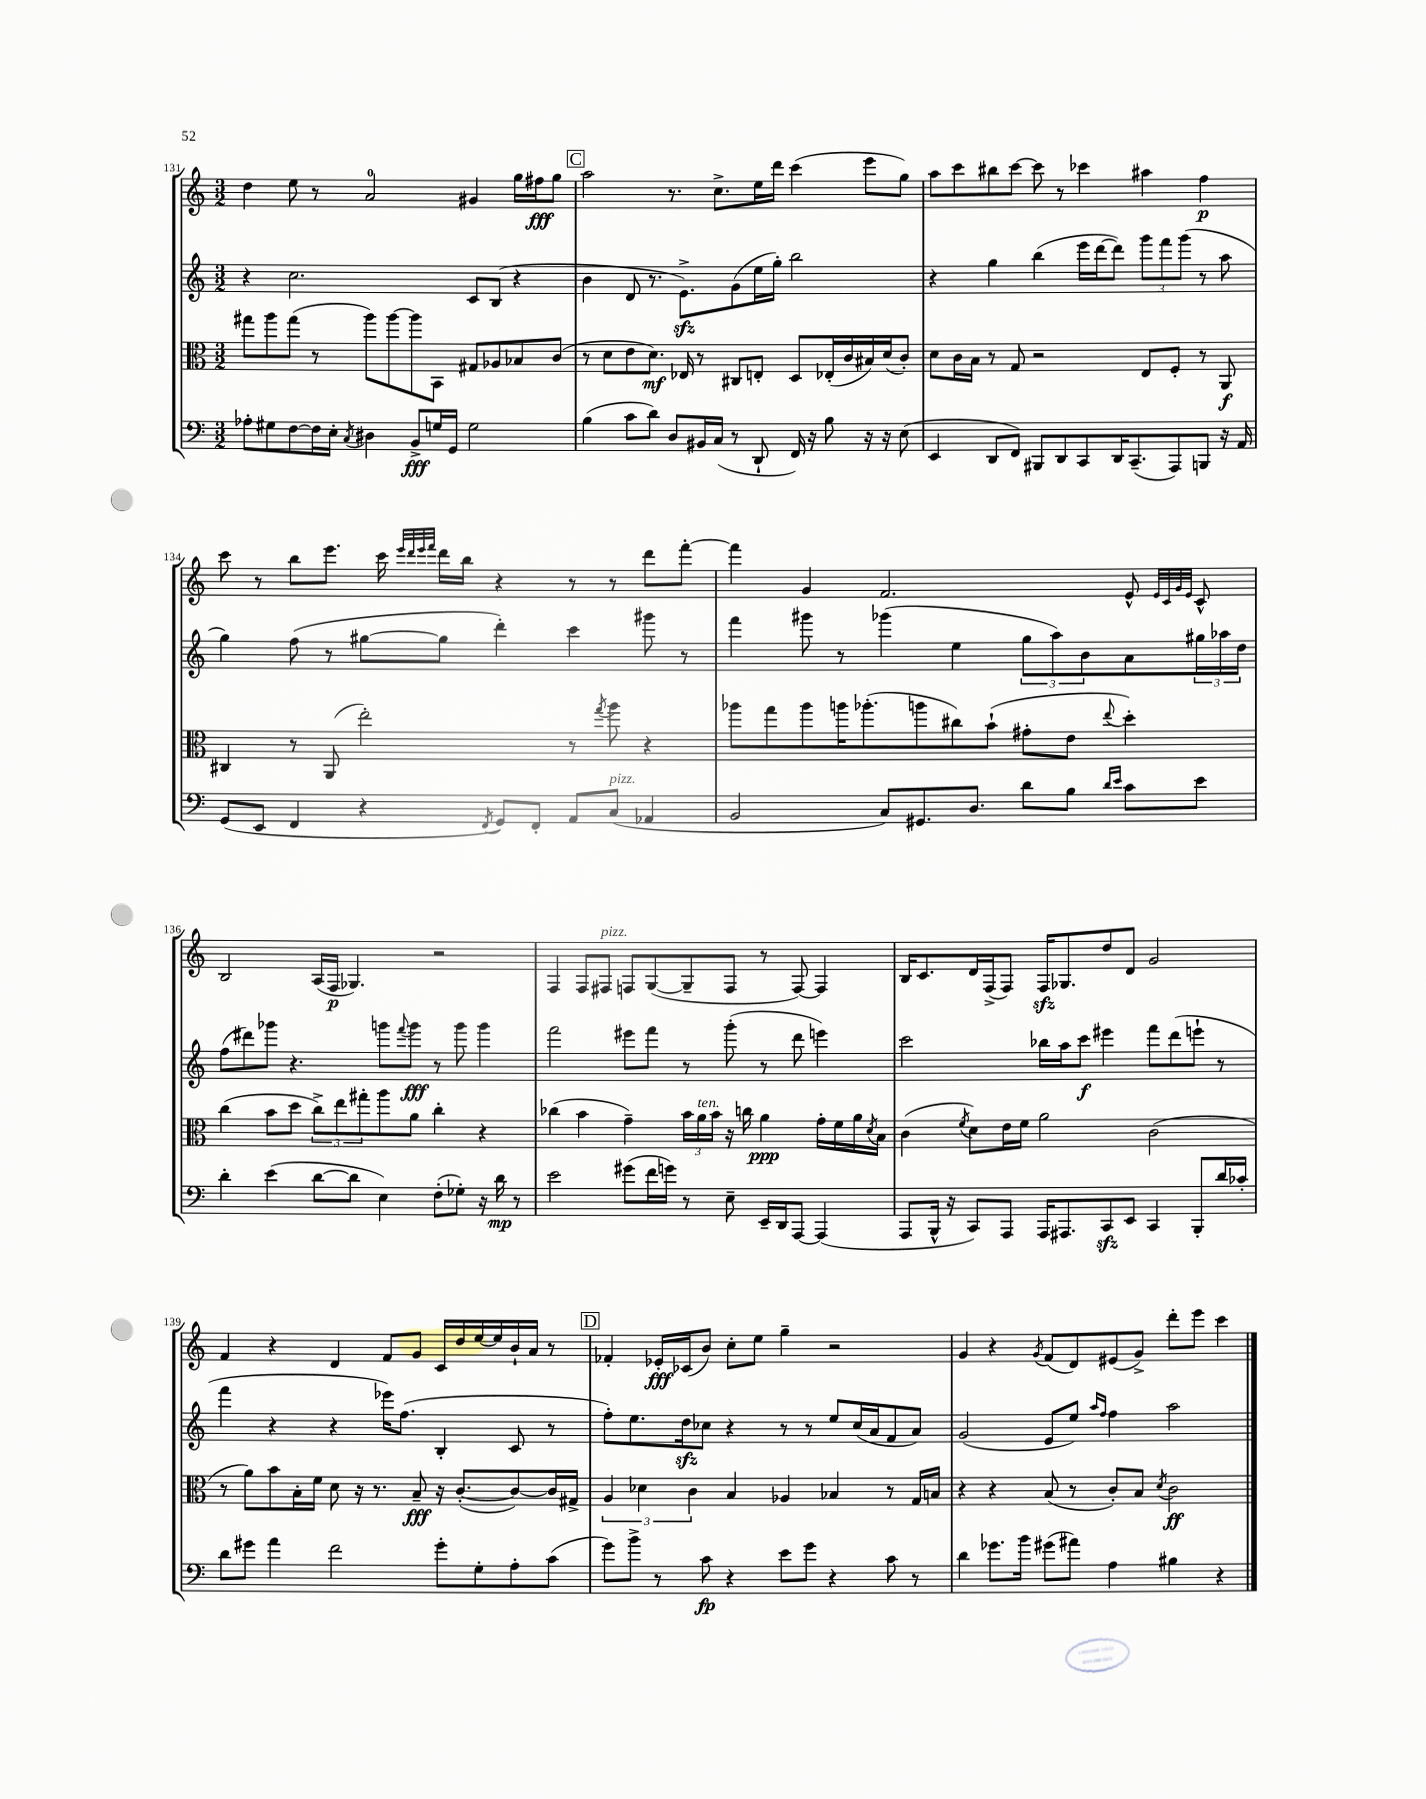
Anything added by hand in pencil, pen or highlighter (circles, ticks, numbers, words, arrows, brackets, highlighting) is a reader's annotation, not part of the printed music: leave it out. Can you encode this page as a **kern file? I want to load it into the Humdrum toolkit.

**kern	**kern	**kern	**kern
*staff4	*staff3	*staff2	*staff1
*clefF4	*clefC3	*clefG2	*clefG2
*k[]	*k[]	*k[]	*k[]
*M3/2	*M3/2	*M3/2	*M3/2
8A-'\L	8gg#\L	4r	4dd\
8G#\	8aa\	.	.
[8F\	(8gg#\J	2.cc\	8ee\
16F\]L	8r	.	8r
16E'\JJ	.	.	.
8qC/	.	.	.
4D#\	8aa\L)	.	2a/
.	[8aa\	.	.
8BB^/L	8aa\]	.	.
16G/L	8BB\J	.	.
16GG/JJ	.	.	.
2G\	8G#/L	8c/L	4g#/
.	8A-/	(8B/J	.
.	8B-/	4r	16gg\LL
.	.	.	16ff#\J
.	(8c/J	.	8gg\J
=	=	=	=
(4B\	8r	4b\	2aa\
.	8d\L	.	.
8c\L	8e\	8d/	.
8d\J)	8.d\J)	8.r	.
8D/L	.	.	8.r
.	16E-/	8.e^\L)	.
16BB#/L	8r	.	.
(16C/JJ	.	.	8.cc^\L
8r	8C#/L	(8g\	.
8DD`/	8E'/J	16ee\L	16ee\L
.	.	16gg'\JJ)	16ddd\JJ
16FF/)	8D/L	2bb\	(4ccc\
16r	.	.	.
8B\	(16E-'/L	.	.
.	16c/	.	.
16r	16B#/)	.	8eee\L
16r	(16d/J	.	.
(8E\	8c'/J)	.	8gg\J)
=	=	=	=
4EE/	8d\L	4r	8aa\L
.	16c\L	.	8ccc\
.	16B\JJ	.	.
8DD/L	8r	4gg\	8bb#\
8FF/J)	8G/	.	[8ccc\J
8BBB#/L	2r	(4bb\	8ccc\]
8DD/	.	.	8r
8CC/	.	16eee\LL	4ccc-\
.	.	[16ddd\J	.
16DD/K	.	8ddd\]J)	.
(8.CC~/	.	.	.
.	8E/L	12ggg\L	4aa#\
.	.	12fff\	.
8AAA/)	8F'/J	.	.
.	.	(12ggg\J	.
8BBB/J	8r	8r	4ff\
16r	8AA/	8aa\	.
16AA/	.	.	.
=	=	=	=
(8GG/L	4C#/	4gg\)	8ccc\
8EE/J	.	.	8r
4FF/	8r	(8ff\	8bb\L
.	(8AA/	8r	8.eee\J
4r	2ee'\)	[8gg#\L	.
.	.	.	16ccc\
.	.	.	32qqeee/LLL
.	.	.	32qqddd/
.	.	.	32qqeee/
.	.	.	32qqfff/JJJ
.	.	8gg#\]J	16ddd\LL
.	.	.	16bb\JJ
8qFF/	.	.	.
8GG/L)	.	4ddd'\)	4r
8FF'/J	.	.	.
8AA/L	8r	4ccc\	8r
.	8qgg/	.	.
(8C/J	8aa\	.	8r
4AA-/	4r	8ggg#\	8ddd\L
.	.	8r	[8fff'\J
=	=	=	=
2BB/	8aa-\L	4fff\	4fff\]
.	8gg\	.	.
.	8aa-\	8ggg#\	4g/
.	16aa\K	8r	.
.	(8.aa-'\	.	.
8C/L)	.	(4ggg-\	2.f/
8.GG#/	8aa\	.	.
.	8cc#\)	4ee\	.
8.D/J	.	.	.
.	(8b`\J	.	.
8d\L	8g#'\L	12gg\L	.
.	.	12aa\)	.
8B\J	8e\J	.	.
.	.	12b\	.
16qqd/LL	.	.	.
16qqe/JJ	8qqee/	.	.
8c\L	4dd'\)	8a\	8e^^/
.	.	.	32qqe/LLL
.	.	.	32qqc/
.	.	.	32qqg/
.	.	.	32qqe/JJJ
8e\J	.	24gg#\L	8c^^/
.	.	24aa-\	.
.	.	24dd\JJ	.
=	=	=	=
4d'\	(4cc\	(8ff\L	2B/
.	.	8ddd#\)	.
(4e\	8b\L	8ggg-\J	.
.	8dd\J	4.r	.
[8d\L	12cc^\L)	.	(16A/LL
.	.	.	16F/JJ
.	12ee\	.	.
8d\]J	.	.	4.G-/)
.	12gg#'\	.	.
4E\)	8aa\	8ggg\L	.
.	.	8qqfff/	.
.	8a\J	8ggg\J	.
(8F'\L	4cc'\	8r	2r
8G-'\J)	.	8ggg\	.
16r	4r	4ggg\	.
16d\	.	.	.
8r	.	.	.
=	=	=	=
2e\	(4cc-\	2fff\	4F/
.	4b\	.	8F/L
.	.	.	8F#/J
(8g#\L	4g~\)	8eee#\L	8F/L
16f\L	.	8fff\J	([8G/
16g\JJ)	.	.	.
8r	24b\LL	8r	8G~/]
.	24a\	.	.
.	24b\JJ	.	.
8E~\	16r	(8ggg'\	8F/J
.	16cc\	.	.
16EE~/LL	4a\	8r	8r
16DD/J	.	.	.
[8AAA/J	.	8ddd\	[8F/)
(4AAA/]	16g'\LL	4eee\)	4F/]
.	16f\	.	.
.	16a\	.	.
.	8qd/	.	.
.	16B\JJ	.	.
=	=	=	=
8AAA/L	(4c\	2ccc\	16B/LK
.	.	.	8.c/
16BBB^^/Jk	.	.	.
16r	.	.	.
.	8qf/	.	.
8CC/L)	8d\L)	.	16d/L
.	.	.	(16F^/J
8AAA/J	16e\L	.	8F/J)
.	16f\JJ	.	.
16AAA/LK	2a\	16bb-\LL	16F/LK
8.AAA#/	.	16aa\J	8.G-/
.	.	8ccc\J	.
8CC/	.	4eee#\	8dd/
8EE/J	.	.	8d/J
4CC/	(2c\	8fff\L	2g/
.	.	(8ddd\	.
8BBB'/L	.	8eee`\J	.
16d/L	.	8r	.
16c-'/JJ	.	.	.
=	=	=	=
8d\L	8r	4fff\	4f/
8g#\J	8a\L)	.	.
4a\	8b\	4r	4r
.	16B'\L	.	.
.	16f\JJ	.	.
2f\	8d\	4r	4d/
.	16r	.	.
.	8.r	.	.
.	.	16eee-\LK)	8f/L
.	.	(8.ff\J	.
.	8B~/	.	8g/J
8g#'\L	16r	4B'/	16c/LL
.	([8.c'/L	.	16dd/
8G'\	.	.	[16ee/
.	.	.	16ee/]
8A'\	8c/_)	8c/	16b`/
.	.	.	16a/JJ
(8c\J	16c/]L	8r	8r
.	16G#^/JJ	.	.
=	=	=	=
8g\L)	6A/	8ff'\L)	4f-'/
8b^\J	.	8.ee\	.
.	6d-\	.	.
8r	.	.	16e-'/LL
.	.	16dd\k	(16c-/J
.	6c\	.	.
8c\	.	8cc-\J	8b/J)
4r	4B/	4r	8cc'\L
.	.	.	8ee\J
8e\L	4A-/	8r	4gg~\
8g\J	.	8r	.
4r	4B-/	8ee/L	2r
.	.	(16cc-/L	.
.	.	16a/J	.
8c\	8r	8f/	.
8r	16G/LL	8a/J)	.
.	16B/JJ	.	.
=	=	=	=
4d\	4r	(2g/	4g/
8.g-\L	4r	.	4r
16b\Jk	.	.	.
.	.	.	8qg/
(8g#\L	(8B/	8e/L	(8f/L
8a#\J)	8r	8ee/J)	8d/)
.	.	16qqaa/LL	.
.	.	16qqff/JJ	.
4A\	8c'/L)	4ff\	(8e#/
.	8B/J	.	8g^/J)
.	8qd/	.	.
4B#\	2c\	2aa\	8ddd'\L
.	.	.	8eee\J
4r	.	.	4ccc\
==	==	==	==
*-	*-	*-	*-
